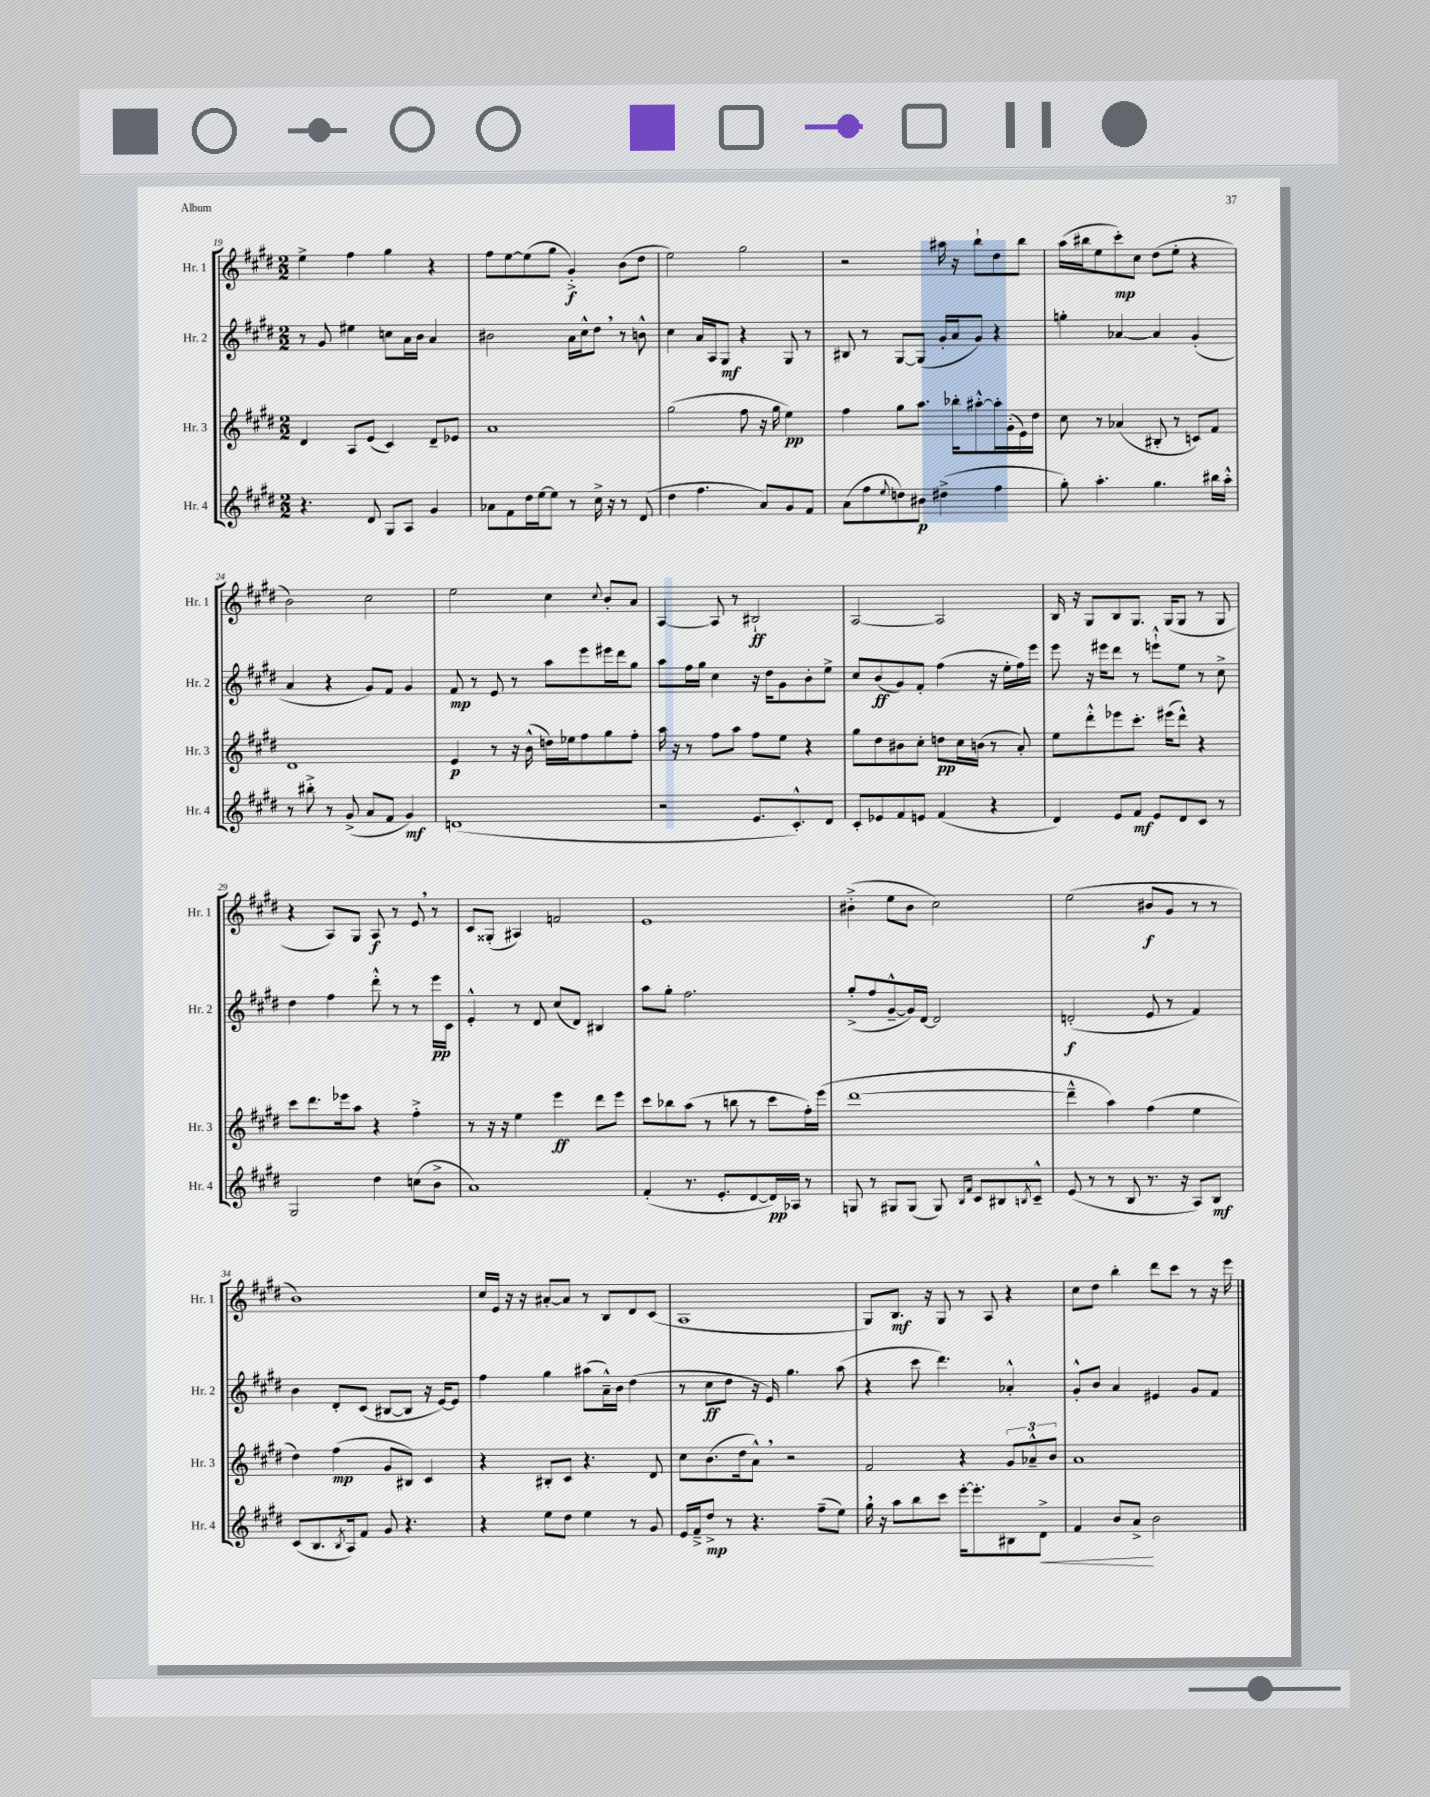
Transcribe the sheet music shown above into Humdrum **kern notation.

**kern	**dynam	**kern	**dynam	**kern	**dynam	**kern	**dynam
*part4	*part4	*part3	*part3	*part2	*part2	*part1	*part1
*staff4	*staff4	*staff3	*staff3	*staff2	*staff2	*staff1	*staff1
*I"Hr. 4	*	*I"Hr. 3	*	*I"Hr. 2	*	*I"Hr. 1	*
*I'Hr. 4	*	*I'Hr. 3	*	*I'Hr. 2	*	*I'Hr. 1	*
*clefG2	*	*clefG2	*	*clefG2	*	*clefG2	*
*k[f#c#g#d#]	*	*k[f#c#g#d#]	*	*k[f#c#g#d#]	*	*k[f#c#g#d#]	*
*M2/2	*	*M2/2	*	*M2/2	*	*M2/2	*
=19	=19	=19	=19	=19	=19	=19	=19
4.r	.	4d#/	.	8r	.	4ee^\	.
.	.	.	.	8g#/	.	.	.
.	.	8A/L	.	4ee#X\	.	4ff#\	.
8d#/	.	(8e/J	.	.	.	.	.
8G#/L	.	4c#/)	.	8ccn\L	.	4gg#\	.
8A/J	.	.	.	16a\L	.	.	.
.	.	.	.	16b\JJ	.	.	.
4g#/	.	8d#~/L	.	4a/	.	4r	.
.	.	8e-X/J	.	.	.	.	.
=20	=20	=20	=20	=20	=20	=20	=20
8a-X\L	.	1a	.	2b#X\	.	8ff#\L	.
8f#\	.	.	.	.	.	[8ee\	.
16dd#\L	.	.	.	.	.	(8ee\]	.
[16ee\J	.	.	.	.	.	.	.
8ee\J]	.	.	.	.	.	8gg#\J	.
8r	.	.	.	16a\LL	.	4g#'^/)	f
.	.	.	.	16cc#^^\J	.	.	.
16cc#^\	.	.	.	8dd#,\J	.	.	.
16r	.	.	.	.	.	.	.
8r	.	.	.	8r	.	(8b\L	.
(8d#/	.	.	.	8bn^^\	.	8dd#\J	.
=21	=21	=21	=21	=21	=21	=21	=21
4dd#\	.	(2gg#\	.	4cc#\	.	2ee\)	.
4.ff#\	.	.	.	16a/LL	.	.	.
.	.	.	.	16A/J	.	.	.
.	.	.	.	8G#/J	mf	.	.
.	.	8ff#\	.	4r	.	2gg#\	.
8a/L)	.	16r	.	.	.	.	.
.	.	16gg#\	.	.	.	.	.
8g#/	.	4ee\)	pp	8G#/	.	.	.
8f#/J	.	.	.	8r	.	.	.
=22	=22	=22	=22	=22	=22	=22	=22
(8a\L	.	4ff#\	.	8B#X/	.	2r	.
8ff#\	.	.	.	8r	.	.	.
8qqee/	.	.	.	.	.	.	.
8ddn\)	.	8gg#\L	.	[8G#/L	.	.	.
8b#X\J	p	8.aa\J	.	(8G#/J]	.	.	.
(4dd#X^\	.	.	.	16g#'/LL	.	16aa#X\	.
.	.	16bb-X'\KL	.	16a/J	.	16r	.
.	.	[8aa#X'^^\	.	8g#/J)	.	8bb`\L	.
4ff#\	.	16aa#'\L]	.	4r	.	8dd#\	.
.	.	(16g#'\	.	.	.	.	.
.	.	16e\)	.	.	.	8bb\J	.
.	.	16dd#\JJ	.	.	.	.	.
=23	=23	=23	=23	=23	=23	=23	=23
8gg#'\)	.	8cc#\	.	4ggn'\	.	(16aa\LL	.
.	.	.	.	.	.	16bb#X\J	.
4.aa'\	.	8r	.	.	.	8ee\	.
.	.	(4a-X/	.	[4a-X/	.	8ccc#'\)	mp
.	.	.	.	.	.	8cc#\J	.
4.gg#\	.	8B#X'/	.	4a-/]	.	(8dd#\L	.
.	.	8r	.	.	.	8ee'\J	.
.	.	8cn/L)	.	(4g#'/	.	4r	.
16bb#X\LL	.	8f#/J	.	.	.	.	.
16aa'^^\JJ	.	.	.	.	.	.	.
!!LO:LB:g=z
=24	=24	=24	=24	=24	=24	=24	=24
8r	.	1d#	.	4a/	.	2b\)	.
8bb#X'^\	.	.	.	.	.	.	.
8r	.	.	.	4r	.	.	.
(8g#^/	.	.	.	.	.	.	.
8a/L	.	.	.	8g#/L)	.	2cc#\	.
8f#/J	.	.	.	8f#/J	.	.	.
4g#/)	mf	.	.	4g#/	.	.	.
=25	=25	=25	=25	=25	=25	=25	=25
(1dn	.	4e/	p	8f#/	mp	2ee\	.
.	.	.	.	8r	.	.	.
.	.	8r	.	8e/	.	.	.
.	.	16r	.	8r	.	.	.
.	.	(16b^^\	.	.	.	.	.
.	.	16ddn\LL)	.	8aa\L	.	4cc#\	.
.	.	16ee-X\J	.	.	.	.	.
.	.	8ff#\	.	8eee\	.	.	.
.	.	.	.	.	.	8qqcc#/	.
.	.	8gg#\	.	16eee#X\L	.	8b'/L	.
.	.	.	.	16ddd#\J	.	.	.
.	.	8ff#'\J	.	8gg#\J	.	8a/J	.
=26	=26	=26	=26	=26	=26	=26	=26
2r	.	16aa\	.	8aa\L	.	[4A/	.
.	.	16r	.	.	.	.	.
.	.	8r	.	16ff#\L	.	.	.
.	.	.	.	16gg#\JJ	.	.	.
.	.	8ff#\L	.	4cc#\	.	8A/]	.
.	.	8aa\J	.	.	.	8r	.
8.e/L	.	8ff#\L	.	16r	.	2B#X`/	ff
.	.	.	.	16dd#\KL	.	.	.
.	.	8ee\J	.	8g#\	.	.	.
8.c#'^^/)	.	.	.	.	.	.	.
.	.	4r	.	8b'\	.	.	.
8d#/J	.	.	.	8ee^\J	.	.	.
=27	=27	=27	=27	=27	=27	=27	=27
8c#'/L	.	8gg#\L	.	8cc#/L	.	[2A/	.
8e-X/	.	8dd#\	.	(8b/	ff	.	.
8f#/	.	8b#X\	.	8g#/)	.	.	.
8en/J	.	8cc#'\J	.	8f#'/J	.	.	.
(4f#/	.	8ddn\L	pp	(4ff#\	.	2A/]	.
.	.	16cc#\L	.	.	.	.	.
.	.	(16bn\JJ	.	.	.	.	.
4r	.	8r	.	16r	.	.	.
.	.	.	.	16ee'\LL	.	.	.
.	.	8a'/)	.	16ff#\)	.	.	.
.	.	.	.	16eee\JJ	.	.	.
=28	=28	=28	=28	=28	=28	=28	=28
4d#/)	.	8ee\L	.	8eee\	.	16B/	.
.	.	.	.	.	.	16r	.
.	.	8ddd#'^^\	.	16r	.	8G#/L	.
.	.	.	.	16eee#X\KL	.	.	.
8e/L	.	8eee-X\	.	8ddd#\J	.	8B/	.
8f#/J	mf	8.ccc#'\J	.	8r	.	8.G#/J	.
8e/L	.	.	.	8eeen`^^\L	.	.	.
.	.	(16eee#X\KL	.	.	.	(16G#/KL	.
8d#/	.	8ddd#^^\J)	.	8ee\J	.	8G#/J	.
8c#/J	.	4r	.	8r	.	8r	.
8r	.	.	.	8cc#^\	.	8G#/	.
!!LO:LB:g=z
=29	=29	=29	=29	=29	=29	=29	=29
2G#/	.	8ccc#\L	.	4dd#\	.	4r	.
.	.	8.ddd#\	.	.	.	.	.
.	.	.	.	4ff#\	.	8A/L)	.
.	.	16eee-X\k	.	.	.	.	.
.	.	8aa\J	.	.	.	8G#/J	.
4dd#\	.	4r	.	8ddd#'^^\	.	8A/	f
.	.	.	.	8r	.	8r	.
(8ccn\L	.	4ff#'^\	.	8r	.	8e,/	.
8b^\J	.	.	.	16eee\LL	pp	8r	.
.	.	.	.	16c#\JJ	.	.	.
=30	=30	=30	=30	=30	=30	=30	=30
1a)	.	8r	.	4e'^^/	.	8c#/L	.
.	.	16r	.	.	.	(8G##X'/J	.
.	.	16r	.	.	.	.	.
.	.	4ee\	.	8r	.	4A#X/)	.
.	.	.	.	8d#/	.	.	.
.	.	4eee\	ff	(8cc#/L	.	2fn/	.
.	.	.	.	8d#/J)	.	.	.
.	.	8ddd#\L	.	4B#X/	.	.	.
.	.	8eee\J	.	.	.	.	.
=31	=31	=31	=31	=31	=31	=31	=31
(4f#'/	.	8ccc#\L	.	8aa\L	.	1e	.
.	.	8bb-X\	.	8gg#'\J	.	.	.
8.r	.	(8aa\J	.	2.ff#\	.	.	.
.	.	8r	.	.	.	.	.
8.e'/L	.	.	.	.	.	.	.
.	.	8bbn\	.	.	.	.	.
[8d#/	.	8r	.	.	.	.	.
16d#/L])	pp	8ccc#\L	.	.	.	.	.
16A-X/JJ	.	.	.	.	.	.	.
8r	.	16ff#'\L)	.	.	.	.	.
.	.	(16eee\JJ	.	.	.	.	.
=32	=32	=32	=32	=32	=32	=32	=32
8Gn/	.	[1ddd#	.	(8gg#'^/L	.	(4b#X'^\	.
8r	.	.	.	8ff#/	.	.	.
8G#X/L	.	.	.	[8g#~^^/	.	8ee\L	.
(8G#/J	.	.	.	16g#/L])	.	8b#\J	.
.	.	.	.	[16d#/JJ	.	.	.
8G#/)	.	.	.	2d#/]	.	2cc#\)	.
16qqB/LL	.	.	.	.	.	.	.
16qqf#/JJ	.	.	.	.	.	.	.
8c#/L	.	.	.	.	.	.	.
8B#X/	.	.	.	.	.	.	.
8qBn/	.	.	.	.	.	.	.
8c#~^^/J	.	.	.	.	.	.	.
=33	=33	=33	=33	=33	=33	=33	=33
(8e/	.	4ddd#~^^\]	.	(2dn'/	f	(2ee\	.
8r	.	.	.	.	.	.	.
8r	.	4aa\)	.	.	.	.	.
8B/	.	.	.	.	.	.	.
8.r	.	(4ff#\	.	8e/	.	8b#X/L	f
.	.	.	.	8r	.	8g#/J	.
16r	.	.	.	.	.	.	.
8A/L)	.	4ee\	.	4f#/)	.	8r	.
8B/J	mf	.	.	.	.	8r	.
!!LO:LB:g=z
=34	=34	=34	=34	=34	=34	=34	=34
(8c#/L	.	4dd#\)	.	4b\	.	1b)	.
8.B/	.	.	.	.	.	.	.
.	.	(4ff#\	mp	8d#'/L	.	.	.
8qB/	.	.	.	.	.	.	.
16A/k)	.	.	.	.	.	.	.
8f#/J	.	.	.	(8c#/J	.	.	.
8g#/	.	8g#/L	.	[8B#X/L	.	.	.
4.r	.	8B#X/J)	.	8B#/J]	.	.	.
.	.	4c#/	.	16r	.	.	.
.	.	.	.	[16e/KL)	.	.	.
.	.	.	.	8e/J]	.	.	.
=35	=35	=35	=35	=35	=35	=35	=35
4r	.	4r	.	4ff#\	.	16cc#/LL	.
.	.	.	.	.	.	16e/JJ	.
.	.	.	.	.	.	16r	.
.	.	.	.	.	.	16r	.
8ee\L	.	8B#X'/L	.	4gg#\	.	[8a#X'/L	.
8dd#\J	.	8c#/J	.	.	.	8a#/J]	.
4ee\	.	4.r	.	(8aa#X\L	.	8r	.
.	.	.	.	16a~^^\L)	.	8B/L	.
.	.	.	.	16b\JJ	.	.	.
8r	.	.	.	(4dd#\	.	8d#/	.
8g#/	.	8d#/	.	.	.	(8c#/J	.
=36	=36	=36	=36	=36	=36	=36	=36
16e/LL	.	8cc#\L	.	8r	.	1A	.
16f#~^/J	.	.	.	.	.	.	.
8dd#^/J	mp	(8.b\	.	8cc#\L	ff	.	.
8r	.	.	.	8dd#\J	.	.	.
.	.	16dd#\k	.	.	.	.	.
4.r	.	8a^^,\J)	.	16r	.	.	.
.	.	.	.	16e/)	.	.	.
.	.	2r	.	4.gg#\	.	.	.
(8ff#~\L	.	.	.	.	.	.	.
8ee\J)	.	.	.	(8aa\	.	.	.
=37	=37	=37	=37	=37	=37	=37	=37
16gg#,\	.	2f#/	.	4r	.	8G#/L)	.
16r	.	.	.	.	.	.	.
8aa\L	.	.	.	.	.	8.B/J	mf
8bb\	.	.	.	8ccc#\	.	.	.
.	.	.	.	.	.	16r	.
8ccc#\J	.	.	.	4.ddd#\)	.	8G#/	.
[16eee'\KL	.	4r	.	.	.	8r	.
8.eee'\]	.	.	.	.	.	.	.
.	.	.	.	.	.	8A/	.
8B#X\	.	12g#/L	.	4a-X'^^/	.	4r	.
.	.	12a-X~^^/	.	.	.	.	.
!	!LO:HP:b	!	!	!	!	!	!
8d#^\J	<	.	.	.	.	.	.
.	.	12b/J	.	.	.	.	.
=38	=38	=38	=38	=38	=38	=38	=38
4f#/	.	1a	.	8g#'^^/L	.	8cc#\L	.
.	.	.	.	8b/J	.	8dd#\J	.
8b/L	.	.	.	4a/	.	4bb'\	.
8a^/J	.	.	.	.	.	.	.
2b\	[	.	.	4e#X/	.	8ddd#\L	.
.	.	.	.	.	.	8ccc#\J	.
.	.	.	.	8g#/L	.	8r	.
.	.	.	.	8f#/J	.	16r	.
.	.	.	.	.	.	16eee\	.
==	==	==	==	==	==	==	==
*-	*-	*-	*-	*-	*-	*-	*-
